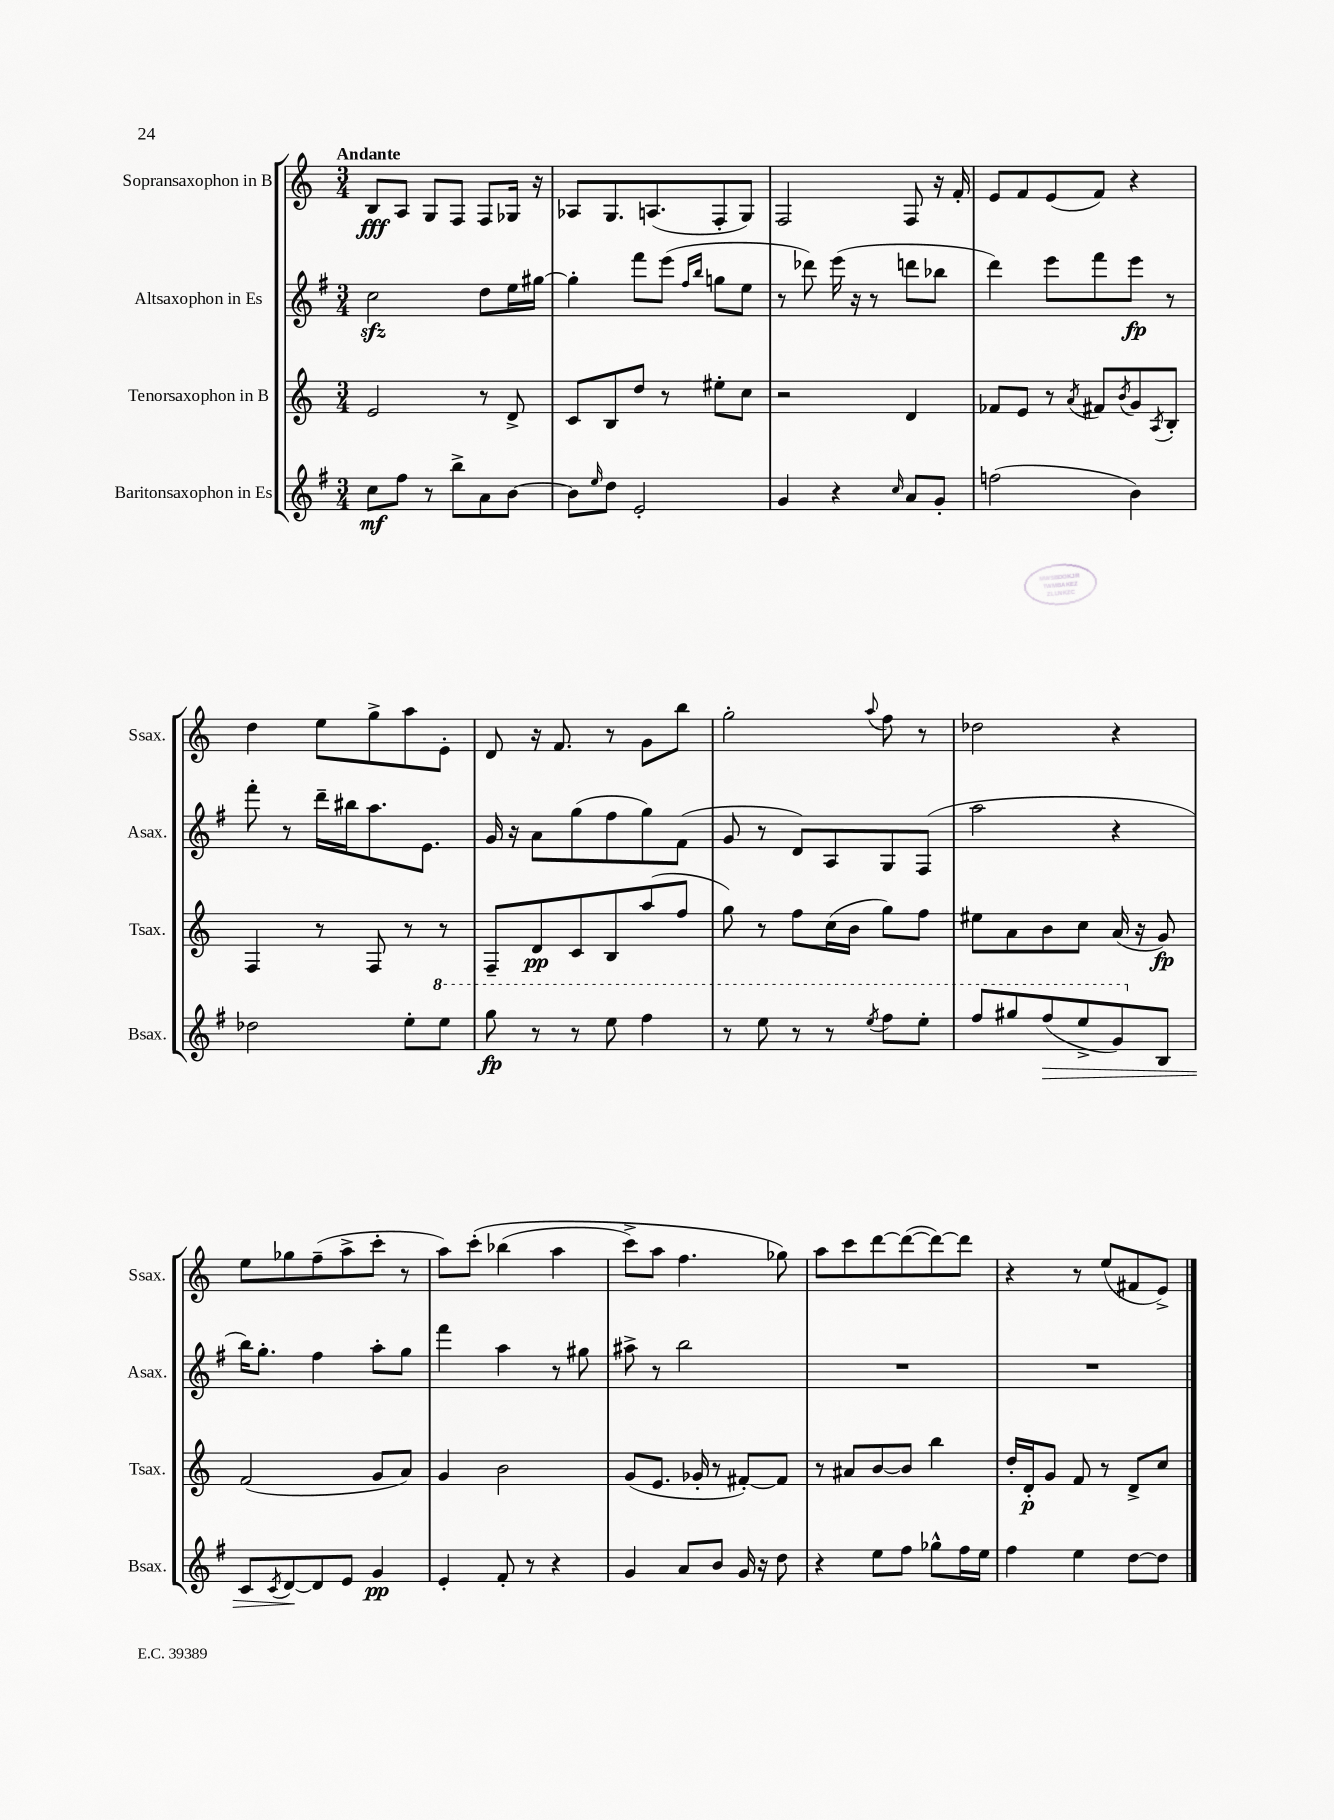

**kern	**kern	**kern	**kern
*staff4	*staff3	*staff2	*staff1
*clefG2	*clefG2	*clefG2	*clefG2
*k[f#]	*k[]	*k[f#]	*k[]
*M3/4	*M3/4	*M3/4	*M3/4
8cc	2e	2cc	8B
8ff#	.	.	8A
8r	.	.	8G
8bb^	.	.	8F
8a	8r	8dd	8F
[8b	8d^	16ee	16G-
.	.	[16gg#	16r
=	=	=	=
8b]	8c	4gg#']	8A-
16qqee	.	.	.
8dd	8B	.	8.G
2e'	8dd	8fff#	.
.	.	.	(8.A
.	8r	(8eee	.
.	.	16qqff#	.
.	.	16qqbb	.
.	8ee#'	8gg	8F'
.	8cc	8ee	8G)
=	=	=	=
4g	2r	8r	2F
.	.	8ddd-)	.
4r	.	(16eee	.
.	.	16r	.
.	.	8r	.
16qqcc	.	.	.
8a	4d	8ddd	8F
8g'	.	8bb-	16r
.	.	.	16f'
=	=	=	=
(2ff	8f-	4ddd)	8e
.	8e	.	8f
.	8r	8eee	(8e
.	8qa	.	.
.	8f#	8fff#	8f)
.	8qb	.	.
4b)	8g	8eee	4r
.	8qA	.	.
.	8B'	8r	.
=	=	=	=
2dd-	4F	8fff#'	4dd
.	.	8r	.
.	8r	16ddd~	8ee
.	.	16bb#	.
.	8F	8.aa	8gg^
8ee'	8r	.	8aa
.	.	8.e	.
8eee	8r	.	8e'
=	=	=	=
8ggg	8F~	16g	8d
.	.	16r	.
8r	8d	8a	16r
.	.	.	8.f
8r	8c	(8gg	.
8eee	8B	8ff#	8r
4fff#	(8aa	8gg)	8g
.	8ff	(8f#	8bb
=	=	=	=
8r	8gg)	8g	2gg'
8eee	8r	8r	.
8r	8ff	8d)	.
8r	(16cc	8A	.
.	16b	.	.
8qeee	.	.	8qqaa
8fff#	8gg)	8G	8ff
8eee'	8ff	(8F#	8r
=	=	=	=
8fff#	8ee#	2aa	2dd-
8ggg#	8a	.	.
(8fff#	8b	.	.
8eee^	8cc	.	.
8gg)	(16a	4r	4r
.	16r	.	.
8B	8g)	.	.
=	=	=	=
8c	(2f	16bb)	8ee
.	.	8.gg'	.
8qc	.	.	.
[8d	.	.	8gg-
8d]	.	4ff#	(8ff~
8e	.	.	8aa^
4g	8g	8aa'	8ccc'
.	8a)	8gg	8r
=	=	=	=
4e'	4g	4fff#	8aa)
.	.	.	&(8ccc'
8f#'	2b	4aa	(4bb-
8r	.	.	.
4r	.	8r	4aa
.	.	8gg#	.
=	=	=	=
4g	(8g	8aa#^	8ccc^)
.	8.e	8r	8aa
8a	.	2bb	4.ff
.	16g-'	.	.
8b	8r	.	.
16g	[8f#')	.	.
16r	.	.	.
8dd	8f#]	.	8gg-&)
=	=	=	=
4r	8r	2.r	8aa
.	8a#	.	8ccc
8ee	[8b	.	[8ddd
8ff#	8b]	.	(8ddd_
8gg-^^	4bb	.	8ddd_)
16ff#	.	.	8ddd]
16ee	.	.	.
=	=	=	=
4ff#	16dd'	2.r	4r
.	16d'	.	.
.	8g	.	.
4ee	8f	.	8r
.	8r	.	(8ee
[8dd	8d^	.	8f#
8dd]	8cc	.	8e^)
==	==	==	==
*-	*-	*-	*-
